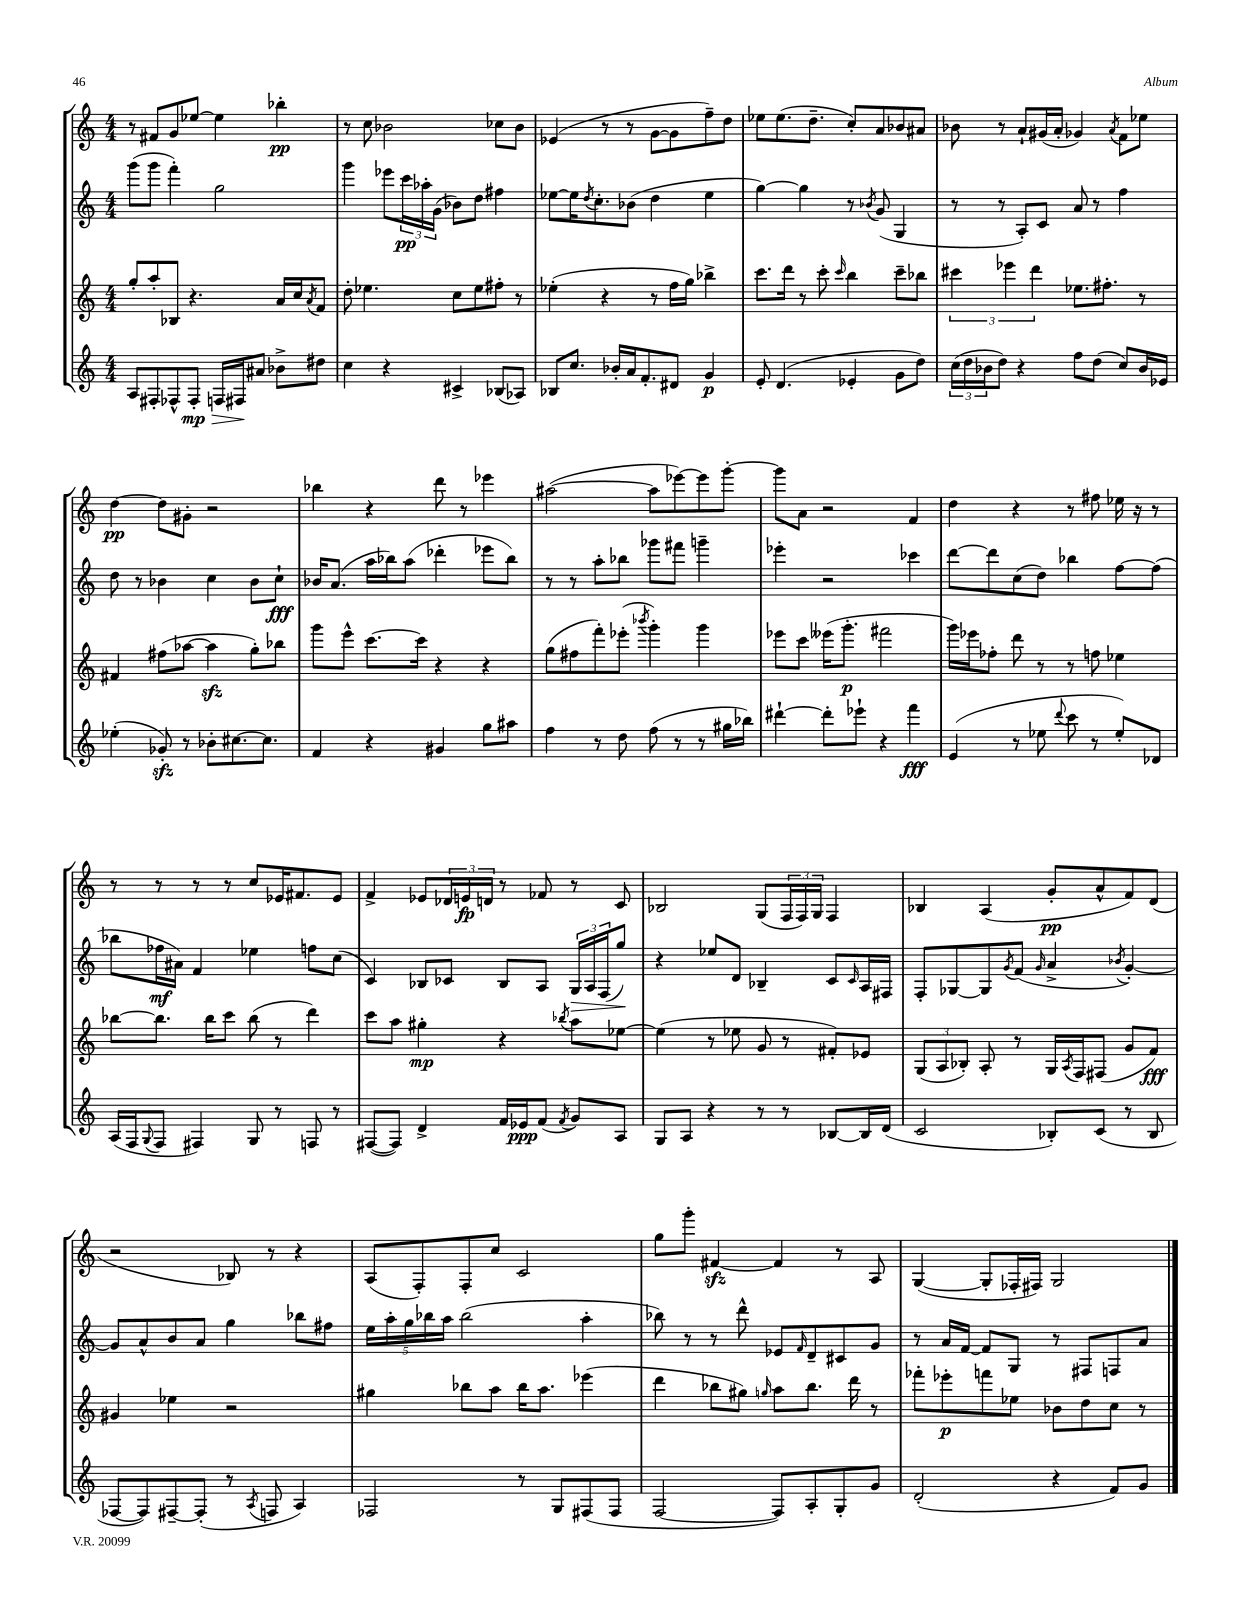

**kern	**kern	**kern	**kern
*staff4	*staff3	*staff2	*staff1
*clefG2	*clefG2	*clefG2	*clefG2
*k[]	*k[]	*k[]	*k[]
*M4/4	*M4/4	*M4/4	*M4/4
8A	8gg'	(8ggg	8r
8F#'	8aa'	8ggg	8f#
8F-^^	8B-	4fff')	8g
8F-'	4.r	.	[8ee-
16F	.	2gg	4ee-]
16F#	.	.	.
8a#	.	.	.
8b-^	16a	.	4bb-'
.	16cc	.	.
.	8qa	.	.
8dd#	8f	.	.
=	=	=	=
4cc	8dd'	4ggg	8r
.	4.ee-	.	8cc
4r	.	8eee-	2b-
.	.	24ccc	.
.	.	24aa-'	.
.	.	(24g	.
4c#^	8cc	8b-)	.
.	8ee-	8dd	.
(8B-	8ff#'	4ff#	8cc-
8A-)	8r	.	8b-
=	=	=	=
8B-	(4ee-'	[8ee-	(4e-
8.cc	.	16ee-]	.
.	.	8qdd	.
.	.	8.cc'	.
.	4r	.	8r
16b-'	.	.	.
16a	.	(8b-	8r
8.f'	.	.	.
.	8r	4dd	[8g
8d#	16ff	.	8g]
.	16gg)	.	.
4g	4bb-^	4ee-	8ff~)
.	.	.	8dd
=	=	=	=
8e'	8.ccc	[4gg)	8ee-
(4.d	.	.	(8.ee-
.	16ddd	.	.
.	8r	4gg]	.
.	.	.	8.dd~
.	8ccc'	.	.
.	16qqccc	.	.
4e-'	4bb	8r	8cc')
.	.	8qb-	.
.	.	(8g	8a
8g	8ccc~	4G	8b-
8dd)	8bb-	.	8a#
=	=	=	=
(24cc	6ccc#	8r	8b-
24dd	.	.	.
24b-	.	.	.
8dd)	.	8r	8r
.	6eee-	.	.
4r	.	8A')	8a`
.	6ddd	.	.
.	.	8c	(16g#
.	.	.	16a'
8ff	8.ee-	8a	4g-)
(8dd	.	8r	.
.	8.ff#'	.	.
.	.	.	8qa
8cc)	.	4ff	8f
16b-	8r	.	8ee-
16e-	.	.	.
=	=	=	=
(4ee-'	4f#	8dd	[4dd
.	.	8r	.
8g-')	(8ff#	4b-	8dd]
8r	[8aa-	.	8g#'
8b-'	4aa-]	4cc	2r
[8.cc#	.	.	.
.	8gg')	8b-	.
8.cc#]	.	.	.
.	8bb-	8cc`	.
=	=	=	=
4f	8ggg	16b-	4bb-
.	.	(8.a	.
.	8eee^^	.	.
4r	[8.ccc	16aa	4r
.	.	16bb-)	.
.	.	(8aa	.
.	16ccc]	.	.
4g#	4r	4ddd-'	8ddd
.	.	.	8r
8gg	4r	8eee-	4eee-
8aa#	.	8bb-)	.
=	=	=	=
4ff	(8gg	8r	([2aa#
.	8ff#	8r	.
8r	8fff')	8aa'	.
8dd	(8eee-'	8bb-	.
.	8qbbb-	.	.
(8ff	4ggg')	8ggg-	8aa#]
8r	.	8fff#	[8eee-)
8r	4ggg	4ggg~	8eee-]
16gg#	.	.	[8ggg'
16bb-)	.	.	.
=	=	=	=
[4ddd#`	8eee-	4eee-'	8ggg]
.	8ccc	.	8a
8ddd#']	(16eee--	2r	2r
.	8.ggg'	.	.
8eee-`	.	.	.
4r	2fff#	.	.
4fff	.	4ccc-	4f
=	=	=	=
(4e	16ggg)	[8ddd	4dd
.	16eee-	.	.
.	8ff-'	8ddd]	.
8r	8ddd	(8cc	4r
8ee-	8r	8dd)	.
8qqddd	.	.	.
8ccc	8r	4bb-	8r
8r	8ff	.	8ff#
8ee-')	4ee-	[8ff	16ee-
.	.	.	16r
8d-	.	(8ff]	8r
=	=	=	=
(16A	[8bb-	8bb-	8r
16F	.	.	.
8qqG	.	.	.
8F	8.bb-]	16ff-	8r
.	.	16a#)	.
4F#)	.	4f	8r
.	16bb-	.	.
.	8ccc	.	8r
8G	(8bb-	4ee-	8cc
8r	8r	.	16e-
.	.	.	8.f#
8F	4ddd)	8ff	.
8r	.	(8cc	8e-
=	=	=	=
([8F#	8ccc	4c)	4f^
8F#])	8aa	.	.
4d^	4gg#'	8B-	8e-
.	.	8c-	24d-
.	.	.	24e
.	.	.	24d
16f	4r	8B-	8r
16e-	.	.	.
(8f	.	8A	8f-
8qf	8qbb-	.	.
8g)	8aa	24G	8r
.	.	24A	.
.	.	(24F	.
8A	[8ee-	8gg)	8c
=	=	=	=
8G	(4ee-]	4r	2B-
8A	.	.	.
4r	8r	8ee-	.
.	8ee-	8d	.
8r	8g	4B-~	(8G
8r	8r	.	24F
.	.	.	24F)
.	.	.	24G
[8B-	8f#')	8c	4F
.	.	16qqc	.
16B-]	8e-	16A	.
(16d	.	16F#	.
=	=	=	=
2c	(12G	8F'	4B-
.	12A	.	.
.	.	[8G-	.
.	12B-')	.	.
.	8A'	8G-]	(4A
.	.	8qg	.
.	8r	(8f	.
.	.	16qqg	.
8B-')	16G	4a^	8g'
.	8qA	.	.
.	16F	.	.
(8c	(8F#	.	8a^^
.	.	8qb-	.
8r	8g	[4g')	8f)
8B-	8f)	.	(8d
=	=	=	=
[8F-	4g#	8g]	2r
8F-])	.	8a^^	.
[8F#~	4ee-	8b	.
(8F#']	.	8a	.
8r	2r	4gg	8B-)
8qA	.	.	.
8F	.	.	8r
4A)	.	8bb-	4r
.	.	8ff#	.
=	=	=	=
2F-	4gg#	20ee	(8A
.	.	20aa'	.
.	.	20gg	.
.	.	.	8F')
.	.	20bb-	.
.	.	20aa	.
.	8bb-	(2bb-	8F'
.	8aa	.	8cc
8r	16bb-	.	2c
.	8.aa	.	.
8G	.	.	.
(8F#	(4eee-	4aa'	.
8F#	.	.	.
=	=	=	=
[2F	4ddd	8bb-)	8gg
.	.	8r	8ggg'
.	8bb-	8r	[4f#
.	8gg#)	8ddd^^	.
.	16qqgg	.	.
8F])	8aa	8e-	4f#]
.	.	16qqf	.
8A'	8.bb-	8d~	.
8G'	.	8c#	8r
.	16ddd	.	.
8g	8r	8g	8A
=	=	=	=
(2d'	8fff-'	8r	([4G
.	8eee-'	16a	.
.	.	[16f	.
.	8fff	8f]	8G']
.	8ee-	8G	16F-'
.	.	.	16F#)
4r	8b-	8r	2G
.	8dd	8F#	.
8f)	8cc	8F	.
8g	8r	8a	.
==	==	==	==
*-	*-	*-	*-
